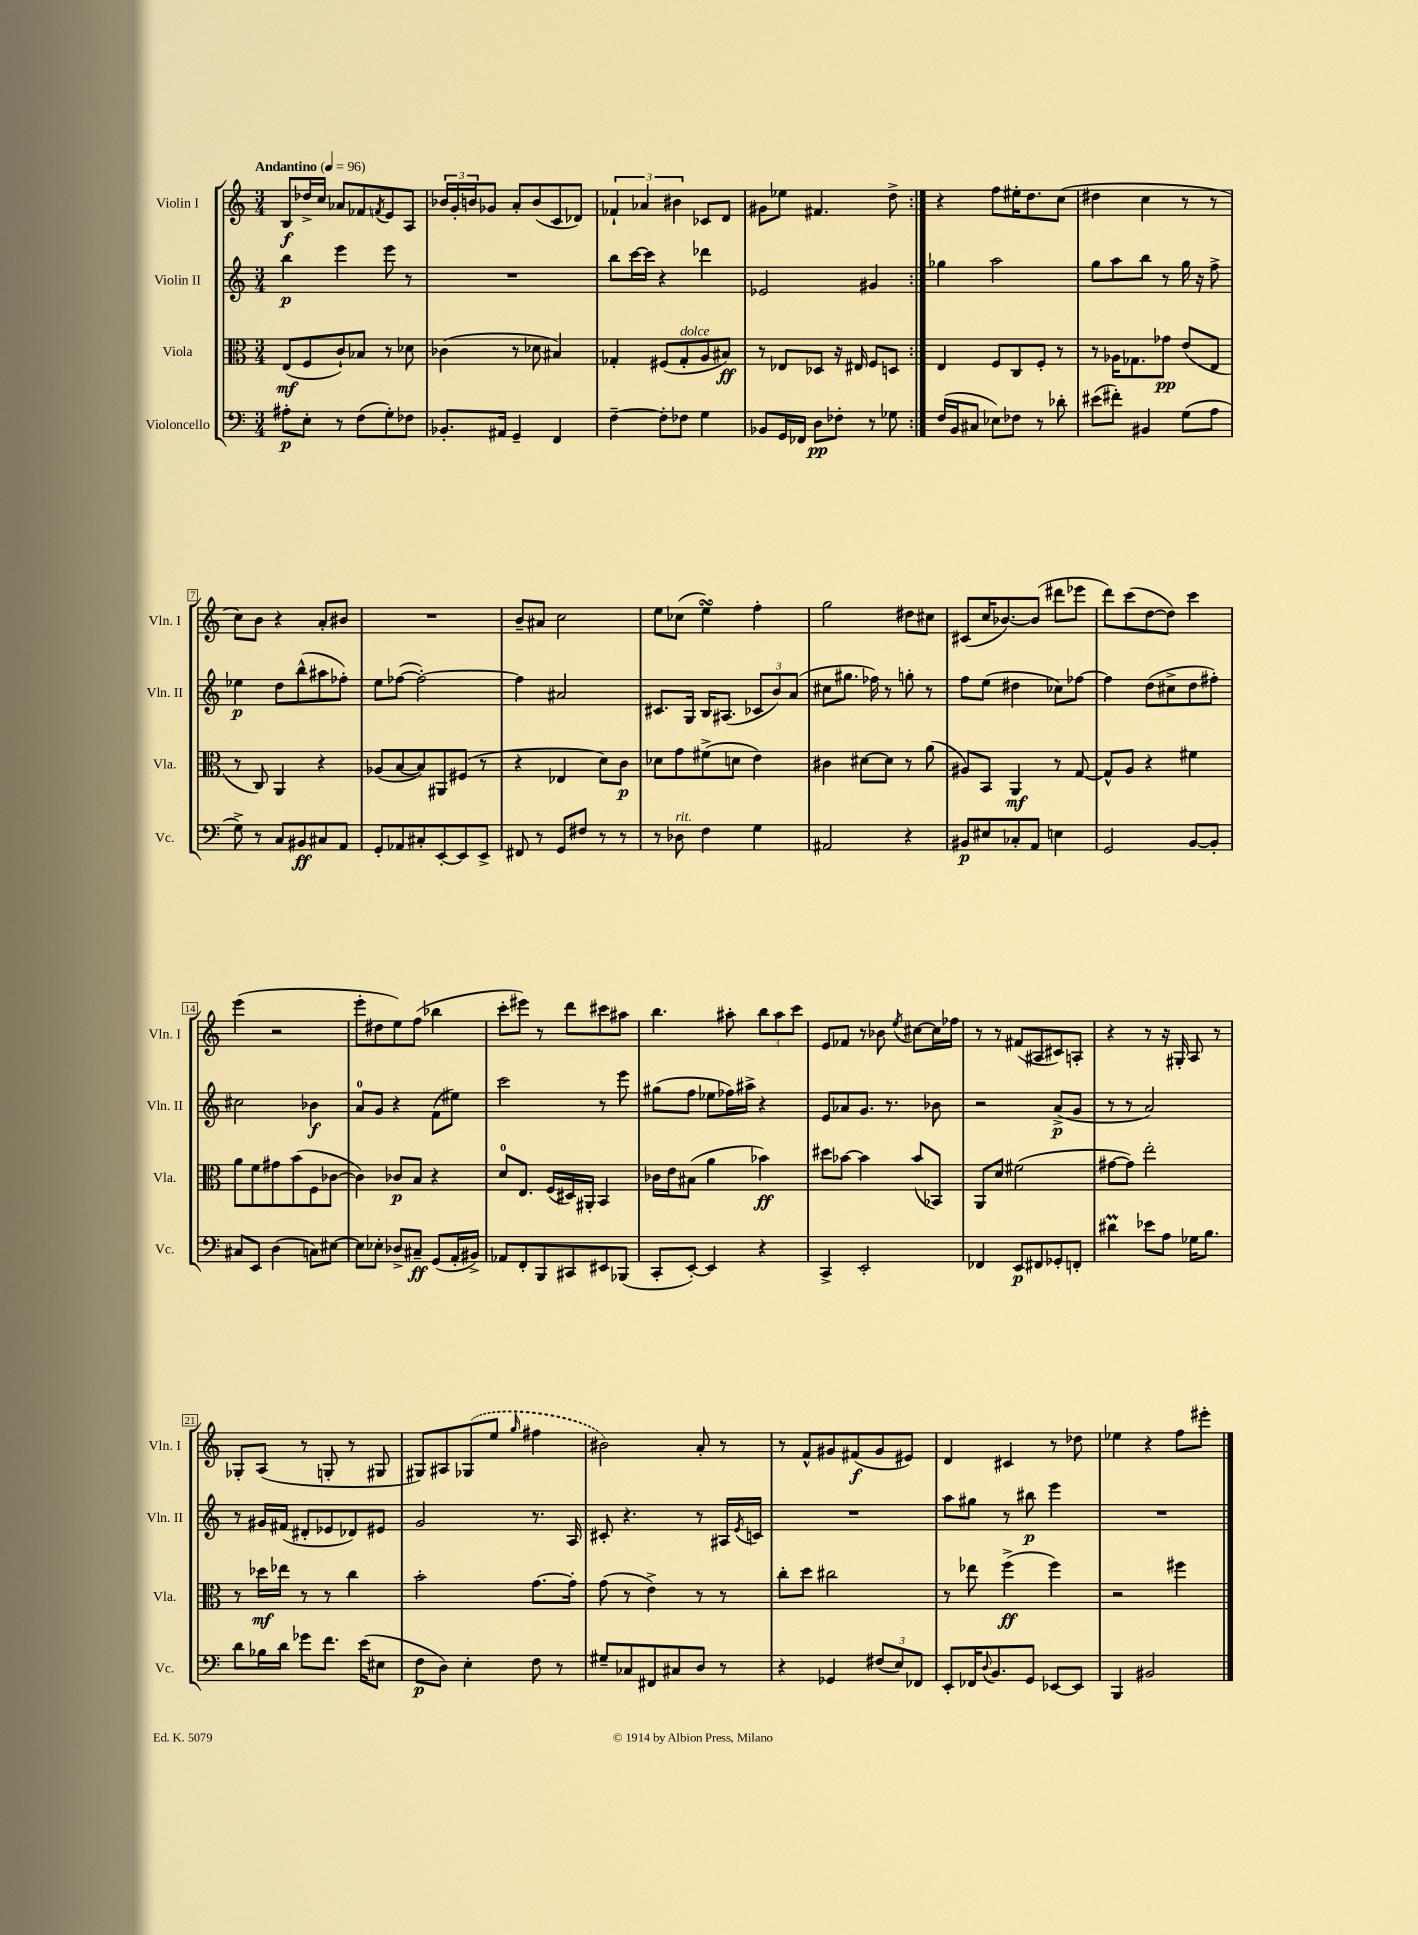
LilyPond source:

<<
\new StaffGroup <<
\new Staff = "s0" \with { instrumentName = "Violin I" shortInstrumentName = "Vln. I" } {
    \clef treble \key c \major \numericTimeSignature \time 3/4 \tempo "Andantino" 4 = 96
    \repeat volta 2 { b8\f des''16-> c''16 aes'8 fes'8 \acciaccatura { f'8 } e'8 a8 |
    \tuplet 3/2 { bes'16 g'16-. b'16 } ges'8 a'8-. b'8( c'8 des'8) |
    \tuplet 3/2 { fes'4-! aes'4 bis'4 } ces'8 d'8 |
    gis'8 ees''8 fis'4. d''8-> | }
    r4 f''8 eis''16-. d''8. c''8( |
    dis''4 c''4 r8 r8 |
    c''8) b'8 r4 a'8-. bis'8 |
    R2. |
    b'8-- ais'8 c''2 |
    e''8 ces''8( e''4\turn) f''4-. |
    g''2 dis''8 cis''8 |
    cis'8( c''16 bes'8.~) bes'8( dis'''8 ees'''8 |
    d'''8) c'''8( d''8~ d''8) c'''4 |
    e'''4( r2 |
    e'''8-. dis''8 e''8) f''8( bes''4 |
    c'''8-. eis'''8) r8 d'''8 cis'''8 ais''8 |
    b''4. ais''8-. \tuplet 3/2 { b''8 ais''8 c'''8 } |
    e'8 fes'8 r8 bes'8 \acciaccatura { e''8 } cis''8~ cis''16 fes''16 |
    r8 r8 fis'8( ais8 cis'8) a8-. |
    r4 r8 r16 gis16-. a8 r8 |
    ges8-. a8( r8 g8-. r8 gis8 |
    gis8) ais8 \once \slurDashed ges8( e''8 \grace { g''16 } fis''4 |
    bis'2) a'8-. r8 |
    r8 f'8-^ gis'8 fis'8\f( gis'8 eis'8) |
    d'4 cis'4 r8 des''8 |
    ees''4 r4 f''8 eis'''8-. \bar "|." |
}
\new Staff = "s1" \with { instrumentName = "Violin II" shortInstrumentName = "Vln. II" } {
    \clef treble \key c \major \numericTimeSignature \time 3/4
    \repeat volta 2 { b''4\p e'''4 e'''8 r8 |
    R2. |
    b''8 c'''16~ c'''16 r4 des'''4 |
    ees'2 gis'4 | }
    ges''4 a''2 |
    g''8 a''8 b''8 r8 g''16 r16 f''8-> |
    ees''4\p d''8 b''8-^( ais''8 fes''8-.) |
    e''8 fes''8~( fes''2~-.) |
    fes''4 ais'2 |
    cis'8. g16 b16 ais8.( \tuplet 3/2 { ces'8 b'8) a'8( } |
    cis''8 gis''8. fes''16) r8 g''8-. r8 |
    f''8 e''8( dis''4 ces''8) fes''8~ |
    fes''4 d''8( cis''8-> d''8 fis''8-.) |
    cis''2 bes'4\f |
    a'8-0 g'8 r4 f'8( eis''8) |
    c'''2 r8 e'''8 |
    gis''8( f''8 ees''8 fes''16) ais''16-> r4 |
    e'8 aes'8 g'8. r8. bes'8 |
    r2 a'8->\p( g'8 |
    r8 r8 a'2) |
    r8 gis'16 fis'16( dis'8-. ees'8 des'8) eis'8 |
    g'2 r8. a16 |
    cis'8-. r4. r8 ais16 \acciaccatura { e'8 } c'16 |
    R2. |
    a''8 gis''8 r8 bis''8\p e'''4 |
    R2. \bar "|." |
}
\new Staff = "s2" \with { instrumentName = "Viola" shortInstrumentName = "Vla." } {
    \clef alto \key c \major \numericTimeSignature \time 3/4
    \repeat volta 2 { e8\mf( f8 c'8-!) bes8 r8 des'8 |
    ces'4( r8 des'8 bis4) |
    ges4-. fis8( ges8-.^\markup { \italic "dolce" } a8 bis8\ff) |
    r8 ees8 des8 r16 eis16 f8 d8 | }
    e4 f8 c8 f8-. r8 |
    r8 aes16 ges8. ges'8\pp e'8( e8 |
    r8 c8) a,4 r4 |
    aes8( b8~ b8) ais,8 fis8( r8 |
    r4 ees4 d'8) c'8\p |
    des'8 g'8 fis'8->( d'8 e'4) |
    cis'4 dis'8~ dis'8 r8 a'8( |
    ais8) b,8 a,4\mf r8 g8~ |
    g8-^ a8 r4 fis'4 |
    a'8 f'8 gis'8 b'8( f8 ces'8~ |
    ces'4) ces'8\p b8 r4 |
    d'8-0 e8. f16( dis16) ais,16-. b,4 |
    ces'16 e'16 bis8( a'4 bes'4\ff) |
    dis''8 bes'8~ bes'4 bes'8( bes,8) |
    a,8 d'8 fis'2( |
    gis'8~ gis'8) e''2-. |
    r8 des''16\mf ees''16 r8 r8 c''4 |
    b'2-. g'8.~ g'16-. |
    g'8( r8 e'4->) r8 r8 |
    c''8-. d''8 cis''2 |
    r8 ees''8 f''4->\ff( f''4) |
    r2 fis''4 \bar "|." |
}
\new Staff = "s3" \with { instrumentName = "Violoncello" shortInstrumentName = "Vc." } {
    \clef bass \key c \major \numericTimeSignature \time 3/4
    \repeat volta 2 { ais8-.\p e8-. r8 f8( g8-.) fes8 |
    bes,8.-. ais,16 g,4-- f,4 |
    f4~-- f8-. fes8 g4 |
    bes,8 g,16 fes,16 d8\pp fes8-. r8 ges8 | }
    f16( b,16 cis8 ees8) fes8 r8 des'8-. |
    eis'8( fis'8-.) bis,4 g8( a8 |
    g8->) r8 c8 bis,8\ff cis8 a,8 |
    g,8-. aes,8 cis8-. e,8~-. e,8 e,8-> |
    fis,8 r8 g,8 fis8 r8 r8 |
    r8 des8^\markup { \italic "rit." } f4 g4 |
    ais,2 r4 |
    bis,8\p eis8 ces8-. a,8 e4 |
    g,2 b,8~ b,8-. |
    cis8 e,8 d4( c8) eis8~ |
    eis8 ees8-. des8-> cis8--\ff g,8( a,16-. bis,16->) |
    aes,8 f,8-. b,,8 cis,8 eis,8 bes,,8( |
    c,8-. e,8~-.) e,4 r4 |
    c,4-> e,2-. |
    fes,4 e,8\p fis,8 ges,8-. f,8-. |
    dis'4\prall ees'8 a8 ges16 b8. |
    d'8 bes16 d'16 ges'8 f'8. e'16( eis8 |
    f8\p d8) e4-. f8 r8 |
    gis8-- ces8 fis,8 cis8 d8 r8 |
    r4 ges,4 \tuplet 3/2 { fis8( e8) fes,8 } |
    e,8-. fes,16 \appoggiatura { d8 } b,8. g,8 ees,8~ ees,8 |
    b,,4 bis,2 \bar "|." |
}
>>
>>
\layout { \context { \Score \override BarNumber.stencil = #(make-stencil-boxer 0.1 0.3 ly:text-interface::print) } }
